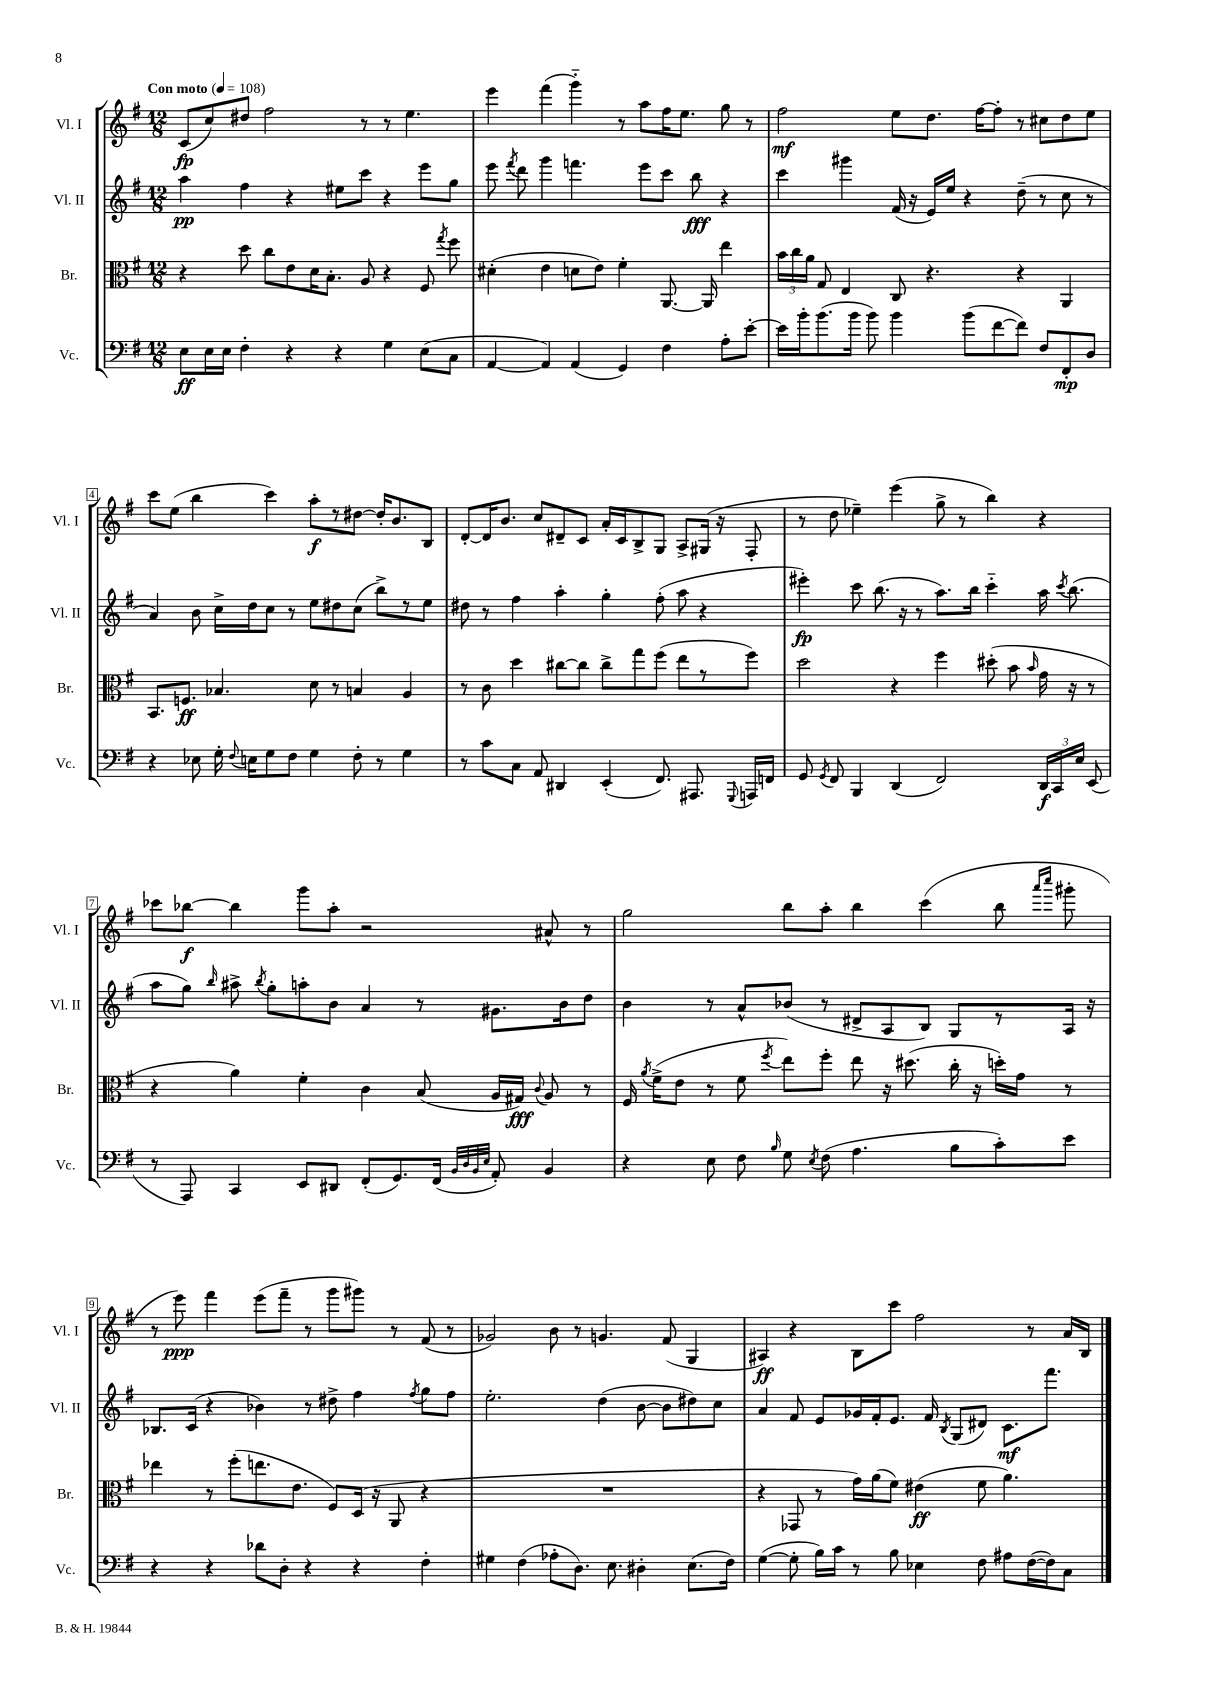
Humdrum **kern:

**kern	**kern	**kern	**kern
*staff4	*staff3	*staff2	*staff1
*clefF4	*clefC3	*clefG2	*clefG2
*k[f#]	*k[f#]	*k[f#]	*k[f#]
*M12/8	*M12/8	*M12/8	*M12/8
*MM108	*MM108	*MM108	*MM108
8E\L	4r	4aa\	(8c/L
16E\L	.	.	8cc/)
16E\JJ	.	.	.
4F#'\	8dd\	4ff#\	8dd#/J
.	8cc\L	.	2ff#\
4r	8e\	4r	.
.	16d\K	.	.
.	8.B'\J	.	.
4r	.	8ee#\L	.
.	8A/	8ccc\J	8r
4G\	4r	4r	8r
.	.	.	4.ee\
(8E\L	8F#/	8eee\L	.
.	8qgg/	.	.
8C\J	8ff#\	8gg\J	.
=	=	=	=
[4AA/	(4d#'\	8eee\	4eee\
.	.	8qfff#/	.
.	.	8ddd\	.
4AA/])	4e\	4ggg\	(4fff#\
(4AA/	8d\L	4.fff\	4ggg'~\)
.	8e\J)	.	.
4GG/)	4f#'\	.	8r
.	.	8eee\L	8aa\L
4F#\	[8.AA/	8ccc\J	16ff#\K
.	.	.	8.ee\J
.	.	8bb\	.
.	16AA/]	.	.
8A'\L	4ee\	4r	8gg\
[8e'\J	.	.	8r
=	=	=	=
16e\]LL	24b\LL	4ccc\	2ff#\
.	24cc\	.	.
16b'\J	.	.	.
.	24a\JJ	.	.
(8.b\	8G/	.	.
.	4E/	4ggg#\	.
16b\Jk	.	.	.
8b\)	.	.	.
4b\	8C/	(16f#/	8ee\L
.	.	16r	.
.	4.r	16e/LL)	8.dd\J
.	.	16ee/JJ	.
(8b\L	.	4r	.
.	.	.	[16ff#\LK
[8f#\	.	.	8ff#'\]J
8f#\]J)	4r	(8dd~\	8r
8F#/L	.	8r	8cc#\L
8FF#'/	4AA/	8cc\	8dd\
8D/J	.	8r	8ee\J
=	=	=	=
4r	8.BB/L	4a/)	8ccc\L
.	.	.	(8ee\J
.	8.F/J	.	.
8E-\	.	8b\	4bb\
16G'\	4.B-/	16cc^\LL	.
8qqF#/	.	.	.
16E\LK	.	16dd\J	.
8G\	.	8cc\J	4ccc\)
8F#\J	.	8r	.
4G\	8d\	8ee\L	8aa'\L
.	8r	8dd#\	8r
8F#'\	4B/	(8cc\J	[8dd#\J
8r	.	8bb^\L)	16dd#'/]LK
.	.	.	8.b/
4G\	4A/	8r	.
.	.	8ee\J	8B/J
=	=	=	=
8r	8r	8dd#\	[8d'/L
8c\L	8c\	8r	16d/]K
.	.	.	8.b/J
8C\J	4dd\	4ff#\	.
8AA/	.	.	8cc/L
4DD#/	[8cc#\L	4aa'\	8d#~/
.	8cc#\]J	.	8c/J
(4EE'/	8cc#^\L	4gg'\	16a'/LL
.	.	.	16c/J
.	8gg\	.	8B^/
8.FF#/)	(8ff#\J	(8ff#'\	8G/J
.	8ee\L	8aa\	8A^/L
8.AAA#/	.	.	.
.	8r	4r	(16G#/Jk
.	.	.	16r
8qqGGG/	.	.	.
16AAA/LL	8ff#\J)	.	8F#'/
16FF/JJ	.	.	.
=	=	=	=
8GG/	2dd\	4eee#'\)	8r
8qGG/	.	.	.
8FF#/	.	.	8dd\
4BBB/	.	8ccc\	4ee-~\)
.	.	(8.bb\	.
(4DD/	4r	.	(4eee\
.	.	16r	.
.	.	8r	.
2FF#/)	4ff#\	8.aa\L)	8gg^\
.	.	.	8r
.	.	16bb\Jk	.
.	(8dd#'\	4ccc'~\	4bb\)
.	8b\	.	.
.	16qqb/	.	.
24DD/LL	16g\	16aa\	4r
24CC/	.	.	.
.	.	8qccc/	.
.	16r	(8.bb\	.
24E/JJ	.	.	.
(8EE/	8r	.	.
=	=	=	=
8r	4r	8aa\L	8ccc-\L
8AAA/)	.	8gg\J)	[8bb-\J
.	.	16qqbb/	.
4CC/	4a\)	8aa#^\	4bb-\]
.	.	8qbb/	.
.	.	8gg'\L	.
8EE/L	4f#'\	8aa'\	8ggg\L
8DD#/J	.	8b\J	8aa'\J
(8FF#'/L	4c\	4a/	2r
8.GG/)	.	.	.
.	(8B/	8r	.
(16FF#/Jk	.	.	.
32qqBB/LLL	.	.	.
32qqD/	.	.	.
32qqBB/	.	.	.
32qqE/JJJ	.	.	.
8AA'/)	16A/LL	8.g#\L	.
.	16G#/JJ)	.	.
.	8qqc/	.	.
4BB/	8A/	.	8a#^^/
.	.	16b\k	.
.	8r	8dd\J	8r
=	=	=	=
4r	16F#/	4b\	2gg\
.	8qa/	.	.
.	(16f#^\LK	.	.
.	8e\J	.	.
8E\	8r	8r	.
8F#\	8f#\	8a^^/L	.
16qqB/	8qff#/	.	.
8G\	8ee\L)	(8b-/J	8bb\L
8qE/	.	.	.
(8F#\	8ff#'\J	8r	8aa'\J
4.A\	8ee\	8d#^/L	4bb\
.	16r	8A/	.
.	(8.dd#\	.	.
.	.	8B/J)	(4ccc\
8B\L	16cc'\	8G/L	.
.	16r	.	.
8c'\)	16dd'\LL)	8r	8bb\
.	16g\JJ	.	.
.	.	.	16qqaaa/LL
.	.	.	16qqcccc/JJ
8e\J	8r	16A/Jk	8ggg#'\
.	.	16r	.
=	=	=	=
4r	4ee-\	8.B-/L	8r
.	.	.	8eee\)
.	.	(16c/Jk	.
4r	8r	4r	4fff#\
.	(8ff#'\L	.	.
8d-\L	8.ee\	4b-\)	(8eee\L
8D'\J	.	.	8fff#~\J
.	8.e\J	.	.
4r	.	8r	8r
.	8F#/L)	8dd#^\	8ggg\L
4r	(16D/Jk	4ff#\	8ggg#\J)
.	16r	.	.
.	8AA/	.	8r
.	.	8qff#/	.
4F#'\	4r	8gg\L	(8f#/
.	.	8ff#\J	8r
=	=	=	=
4G#\	1.r	2.ee'\	2g-/)
(4F#\	.	.	.
8A-'\L	.	.	8b\
8.D\J)	.	.	8r
.	.	(4dd\	4.g/
8.E\	.	.	.
4D#'\	.	[8b\	.
.	.	8b\]L	(8f#/
(8.E\L	.	8dd#\)	4G/
.	.	8cc\J	.
16F#\Jk)	.	.	.
=	=	=	=
([4G\	4r	4a/	4A#/)
8G'\]	8GG-/	8f#/	4r
16B\LL)	8r	8e/L	.
16c\JJ	.	.	.
8r	16g\LL)	16g-/L	8B\L
.	(16a\J	16f#'/J	.
8B\	8f#\J)	8.e/J	8ccc\J
4E-\	(4e#\	.	2ff#\
.	.	16f#/	.
.	.	8qB/	.
.	.	(8G/L	.
8F#\	8f#\	8d#/J)	.
8A#\L	4.a\)	8.c\L	.
([16F#\L	.	.	8r
16F#\]J)	.	8.fff#\J	.
8C\J	.	.	16a/LL
.	.	.	16B/JJ
==	==	==	==
*-	*-	*-	*-
